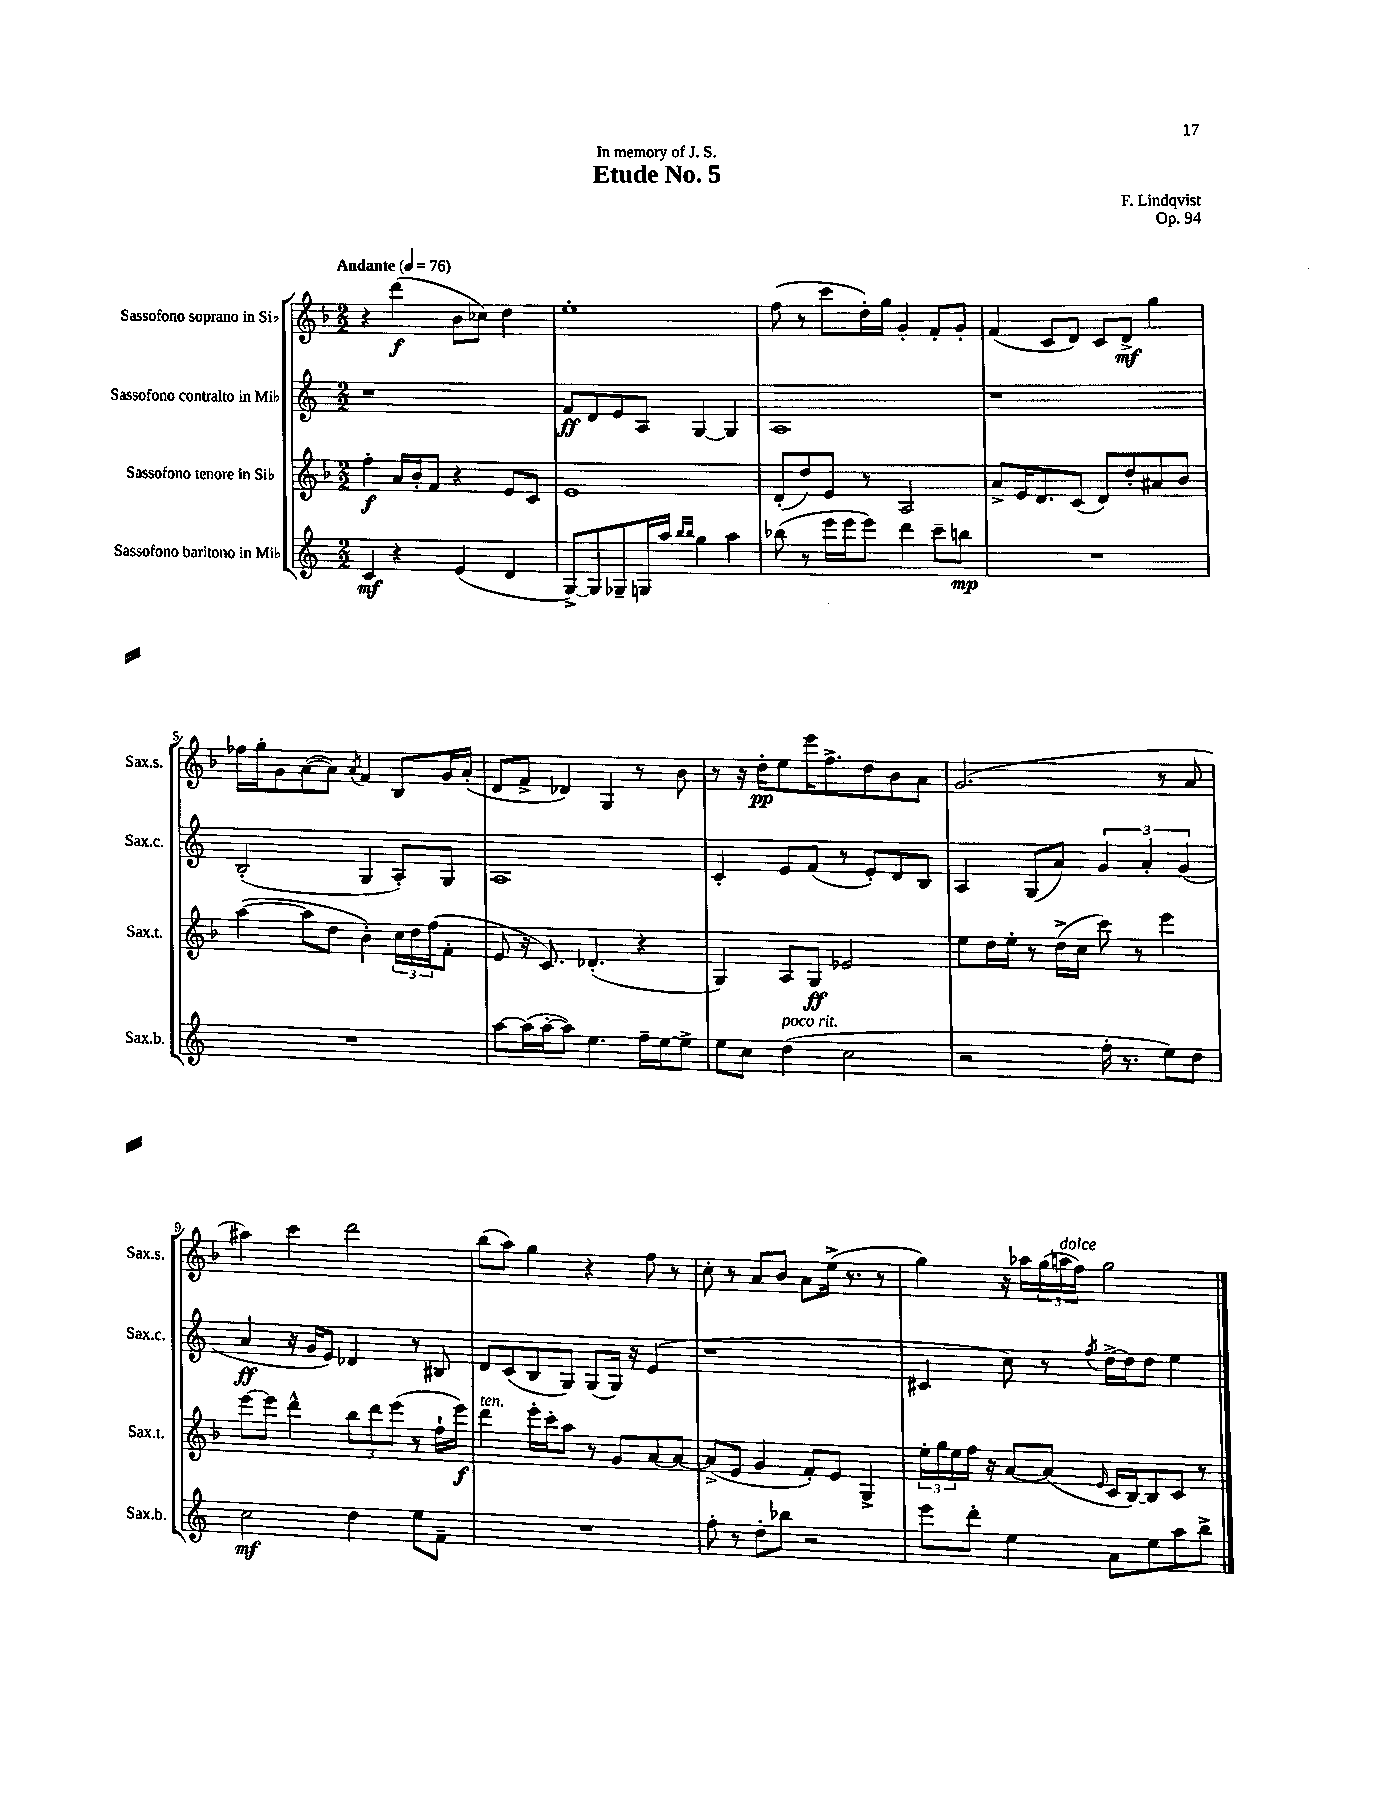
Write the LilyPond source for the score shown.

\header { title = "Etude No. 5" composer = "F. Lindqvist" dedication = "In memory of J. S." opus = "Op. 94" }
<<
\new StaffGroup <<
\new Staff = "s0" \with { instrumentName = "Sassofono soprano in Sib" shortInstrumentName = "Sax.s." } {
    \clef treble \key f \major \numericTimeSignature \time 2/2 \tempo "Andante" 4 = 76
    r4 d'''4\f( bes'8 ces''8) d''4 |
    e''1-. |
    f''8( r8 c'''8 d''16-.) g''16 g'4-. f'8-. g'8-. |
    f'4( c'8 d'8) c'8 d'8->\mf g''4 |
    fes''16 g''16-. g'8 a'8~( a'8) \acciaccatura { a'8 } f'4 bes8 g'16 a'16-.( |
    d'8 f'8-> des'4) g4 r8 bes'8 |
    r8 r16 d''16-.\pp e''8 e'''16 f''8.-> d''8 bes'8 a'8 |
    g'2.( r8 a'8 |
    ais''4) c'''4 d'''2 |
    bes''8( a''8) g''4 r4 f''8 r8 |
    c''8-. r8 a'8 bes'8 a'8 e''16->( r8. r8 |
    g''4) r16 aes''16 \tuplet 3/2 { g''16( a''16^\markup { \italic "dolce" } f''16) } g''2 \bar "|." |
}
\new Staff = "s1" \with { instrumentName = "Sassofono contralto in Mib" shortInstrumentName = "Sax.c." } {
    \clef treble \key c \major \numericTimeSignature \time 2/2
    r1 |
    f'8\ff d'8 e'8 a8 g4~ g4 |
    a1 |
    r1 |
    b2-.( g4 a8-.) g8 |
    a1 |
    c'4-. e'8 f'8( r8 e'8-.) d'8 b8 |
    a4 g8( a'8) \tuplet 3/2 { g'4 a'4-. g'4( } |
    a'4\ff r16 g'16 e'8) des'4 r8 bis8 |
    d'8 c'8( b8 g8) g8( g16) r16 e'4( |
    r1 |
    cis'4 c''8) r8 \acciaccatura { f''8 } d''16~-> d''16 d''8 e''4 \bar "|." |
}
\new Staff = "s2" \with { instrumentName = "Sassofono tenore in Sib" shortInstrumentName = "Sax.t." } {
    \clef treble \key f \major \numericTimeSignature \time 2/2
    f''4-.\f a'16 bes'16-. f'8 r4 e'8 c'8 |
    e'1 |
    d'8-.( d''8) e'8 r8 a2 |
    a'8-> e'16 d'8. c'8( d'8) d''8-. ais'8 bes'8 |
    a''4~( a''8 d''8 bes'4-.) \tuplet 3/2 { c''16 d''16 f''16( } f'8-. |
    e'8 r16 c'8.) des'4.-.( r4 |
    g4) a8 g8\ff ees'2 |
    e''8 d''16 e''16-. r8 d''16->( c''16 c'''8) r8 e'''4 |
    e'''8~ e'''8 d'''4-^ \tuplet 3/2 { bes''8 d'''8 e'''8( } r8 f''16-! e'''16\f) |
    d'''4^\markup { \italic "ten." } e'''16-. c'''16-. a''8 r8 g'8 a'8~ a'8~ |
    a'8->( e'8 g'4 f'8-.) e'8 g4-> |
    \tuplet 3/2 { e''16-. g''16 e''16 } f''16 r16 a'8~ a'8( \grace { e'16 } c'16 bes16~) bes8 c'8 r8 \bar "|." |
}
\new Staff = "s3" \with { instrumentName = "Sassofono baritono in Mib" shortInstrumentName = "Sax.b." } {
    \clef treble \key c \major \numericTimeSignature \time 2/2
    c'4\mf r4 e'4( d'4 |
    g8~->) g8 ges8-- g16 a''16 \grace { b''16 b''16 } g''4 a''4 |
    bes''8( r8 e'''16 e'''16 e'''8) d'''4 c'''8-- b''8\mp |
    R1 |
    R1 |
    a''8~ a''16( a''16~-. a''8) e''4. f''16-- e''16~ e''8-> |
    e''8 c''8 d''4^\markup { \italic "poco rit." }( c''2 |
    r2 f''16-. r8. e''8) d''8 |
    c''2\mf d''4 e''8 f'8-- |
    R1 |
    f''8-. r8 d''8-. bes''8 r2 |
    e'''8 d'''8-. e''4 a'8 e''8 a''8 b''8-> \bar "|." |
}
>>
>>
